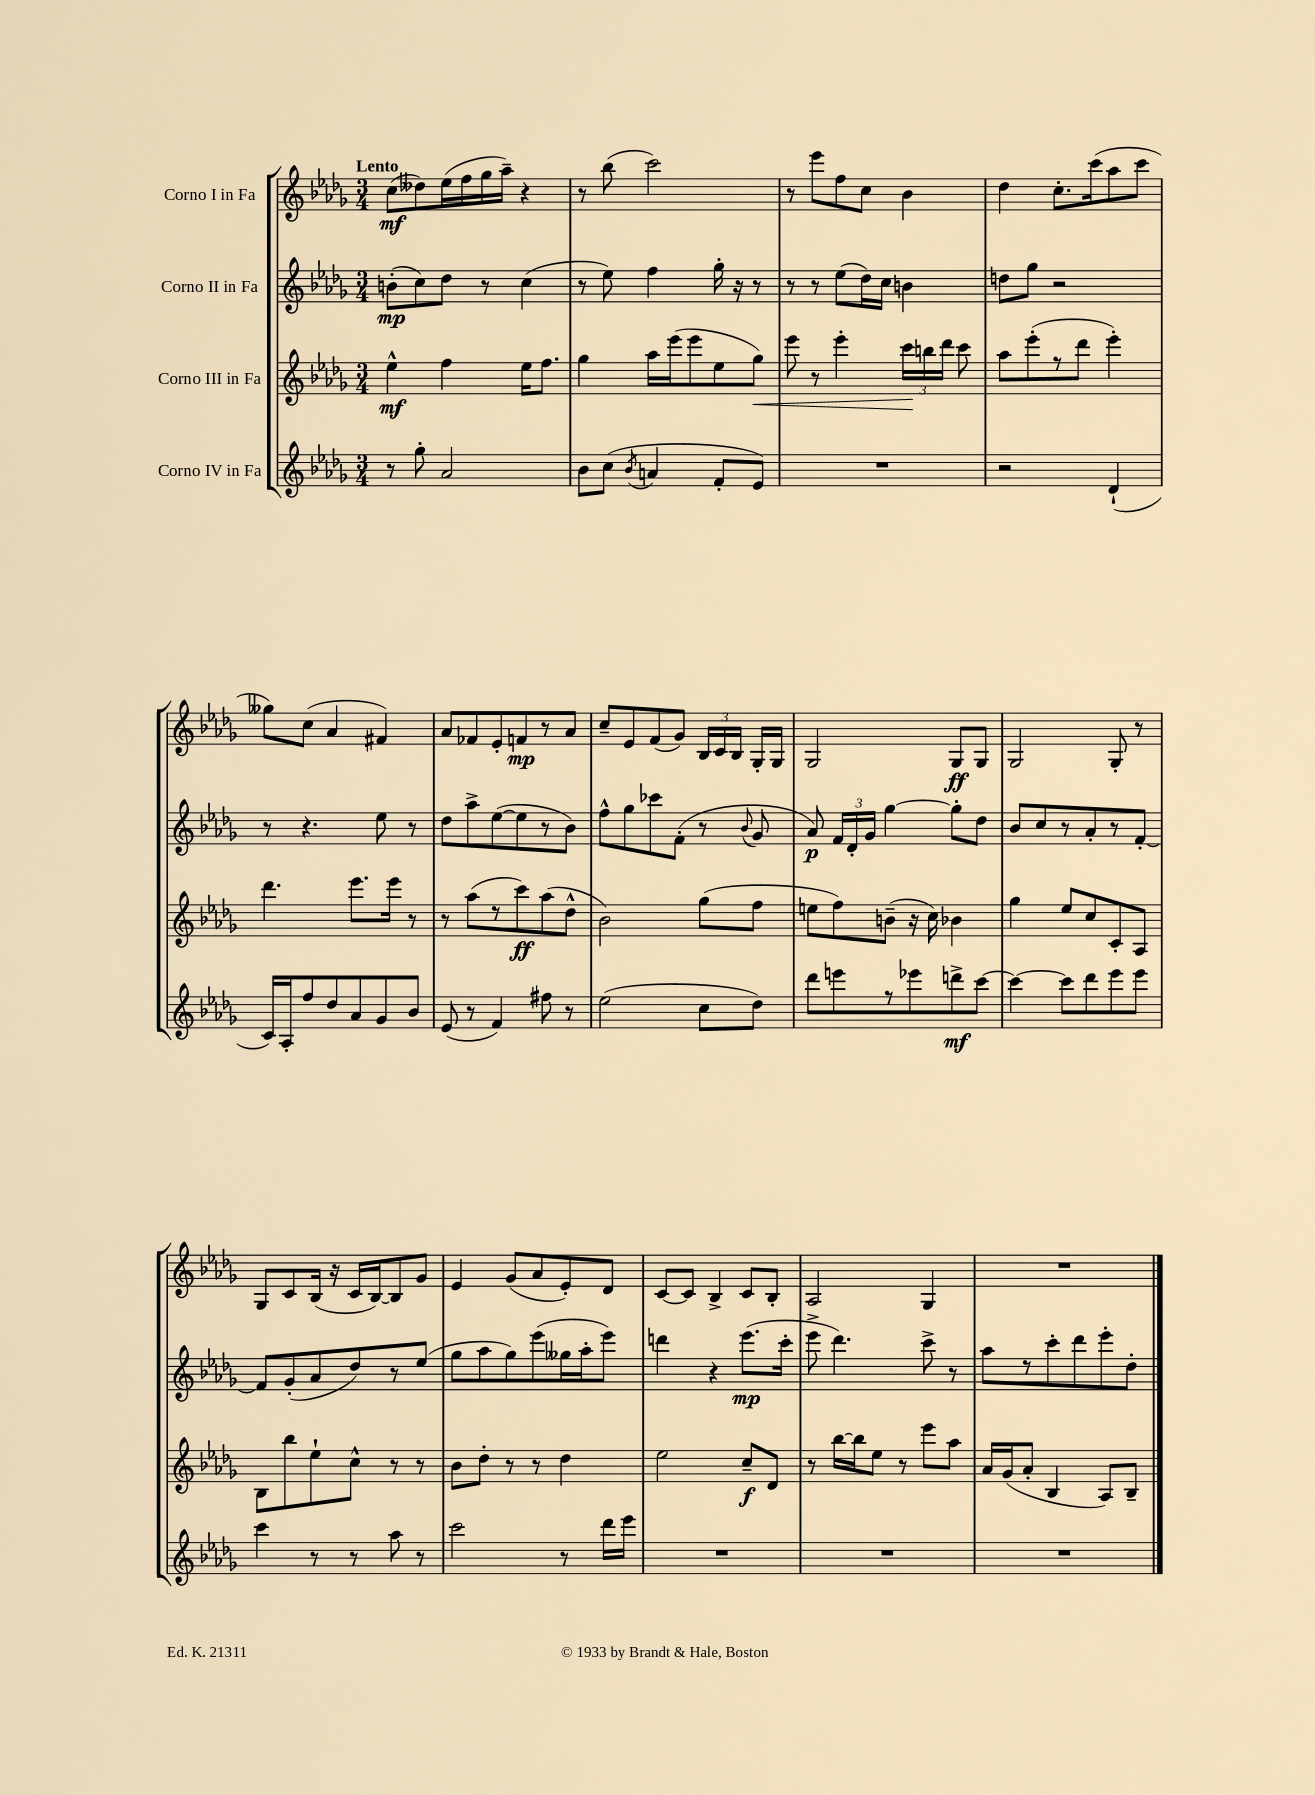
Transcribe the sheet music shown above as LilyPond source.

<<
\new StaffGroup <<
\new Staff = "s0" \with { instrumentName = "Corno I in Fa" } {
    \clef treble \key des \major \numericTimeSignature \time 3/4 \tempo "Lento"
    \autoBeamOff c''8[\mf( deses''8) ees''16( f''16 ges''16 aes''16]--) r4 |
    r8 bes''8( c'''2) |
    r8 ees'''8[ f''8 c''8] bes'4 |
    des''4 c''8.[-. c'''16( aes''8 c'''8] |
    geses''8[) c''8]( aes'4 fis'4) |
    aes'8[ fes'8 ees'8-. f'8\mp r8 aes'8] |
    c''8[-- ees'8 f'8( ges'8]) \tuplet 3/2 { bes16[ c'16 bes16] } ges16[-. ges16] |
    ges2 ges8[\ff ges8] |
    ges2 ges8-. r8 |
    ges8[ c'8 bes16]( r16 c'16[ bes16~) bes8 ges'8] |
    ees'4 ges'8[( aes'8 ees'8-.) des'8] |
    c'8[~ c'8] bes4-> c'8[ bes8]-. |
    aes2 ges4 |
    R2. \bar "|." |
}
\new Staff = "s1" \with { instrumentName = "Corno II in Fa" } {
    \clef treble \key des \major \numericTimeSignature \time 3/4
    \autoBeamOff b'8[-.\mp( c''8) des''8] r8 c''4( |
    r8 ees''8) f''4 ges''16-. r16 r8 |
    r8 r8 ees''8[( des''16) c''16] b'4 |
    d''8[ ges''8] r2 |
    r8 r4. ees''8 r8 |
    des''8[ aes''8-> ees''8~( ees''8 r8 bes'8]) |
    f''8[-^ ges''8 ces'''8 f'8]-.( r8 \appoggiatura { bes'8 } ges'8 |
    aes'8\p) \tuplet 3/2 { f'16[ des'16-. ges'16] } ges''4~ ges''8[-. des''8] |
    bes'8[ c''8 r8 aes'8-. r8 f'8]~-. |
    f'8[ ges'8-.( aes'8 des''8) r8 ees''8]( |
    ges''8[ aes''8 ges''8) ees'''8( geses''16 aes''16-. ees'''8]) |
    d'''4 r4 ees'''8.[\mp( c'''16]-. |
    ees'''8-> des'''4.) c'''8-> r8 |
    aes''8[ r8 c'''8-. des'''8 ees'''8-. des''8]-. \bar "|." |
}
\new Staff = "s2" \with { instrumentName = "Corno III in Fa" } {
    \clef treble \key des \major \numericTimeSignature \time 3/4
    \autoBeamOff ees''4-^\mf f''4 ees''16[ f''8.] |
    ges''4 aes''16[ ees'''16( ees'''8 ees''8 ges''8]\<) |
    ees'''8 r8 ees'''4-. \tuplet 3/2 { c'''16[\! b''16 des'''16] } c'''8 |
    aes''8[ ees'''8-.( r8 des'''8] ees'''4-.) |
    des'''4. ees'''8.[ ees'''16] r8 |
    r8 aes''8[( r8 c'''8\ff) aes''8( des''8]-^ |
    bes'2) ges''8[( f''8] |
    e''8[ f''8) b'8]--( r16 c''16) bes'4 |
    ges''4 ees''8[ c''8 c'8-. aes8] |
    bes8[ bes''8 ees''8-! c''8]-^ r8 r8 |
    bes'8[ des''8]-. r8 r8 des''4 |
    ees''2 c''8[--\f des'8] |
    r8 bes''16[~ bes''16 ees''8] r8 ees'''8[ aes''8] |
    aes'16[ ges'16( aes'8]-. bes4 aes8[) bes8]-- \bar "|." |
}
\new Staff = "s3" \with { instrumentName = "Corno IV in Fa" } {
    \clef treble \key des \major \numericTimeSignature \time 3/4
    \autoBeamOff r8 ges''8-. aes'2 |
    bes'8[ c''8]( \acciaccatura { bes'8 } a'4 f'8[-. ees'8]) |
    R2. |
    r2 des'4-!( |
    c'16[) aes16-. f''8 des''8 aes'8 ges'8 bes'8] |
    ees'8( r8 f'4) fis''8 r8 |
    ees''2( c''8[ des''8]) |
    des'''8[ e'''8 r8 ees'''8 d'''8->\mf c'''8]~ |
    c'''4~ c'''8[ des'''8 ees'''8 ees'''8] |
    c'''4 r8 r8 aes''8 r8 |
    c'''2 r8 des'''16[ ees'''16] |
    R2. |
    R2. |
    R2. \bar "|." |
}
>>
>>
\layout { \context { \Score \remove "Bar_number_engraver" } }
